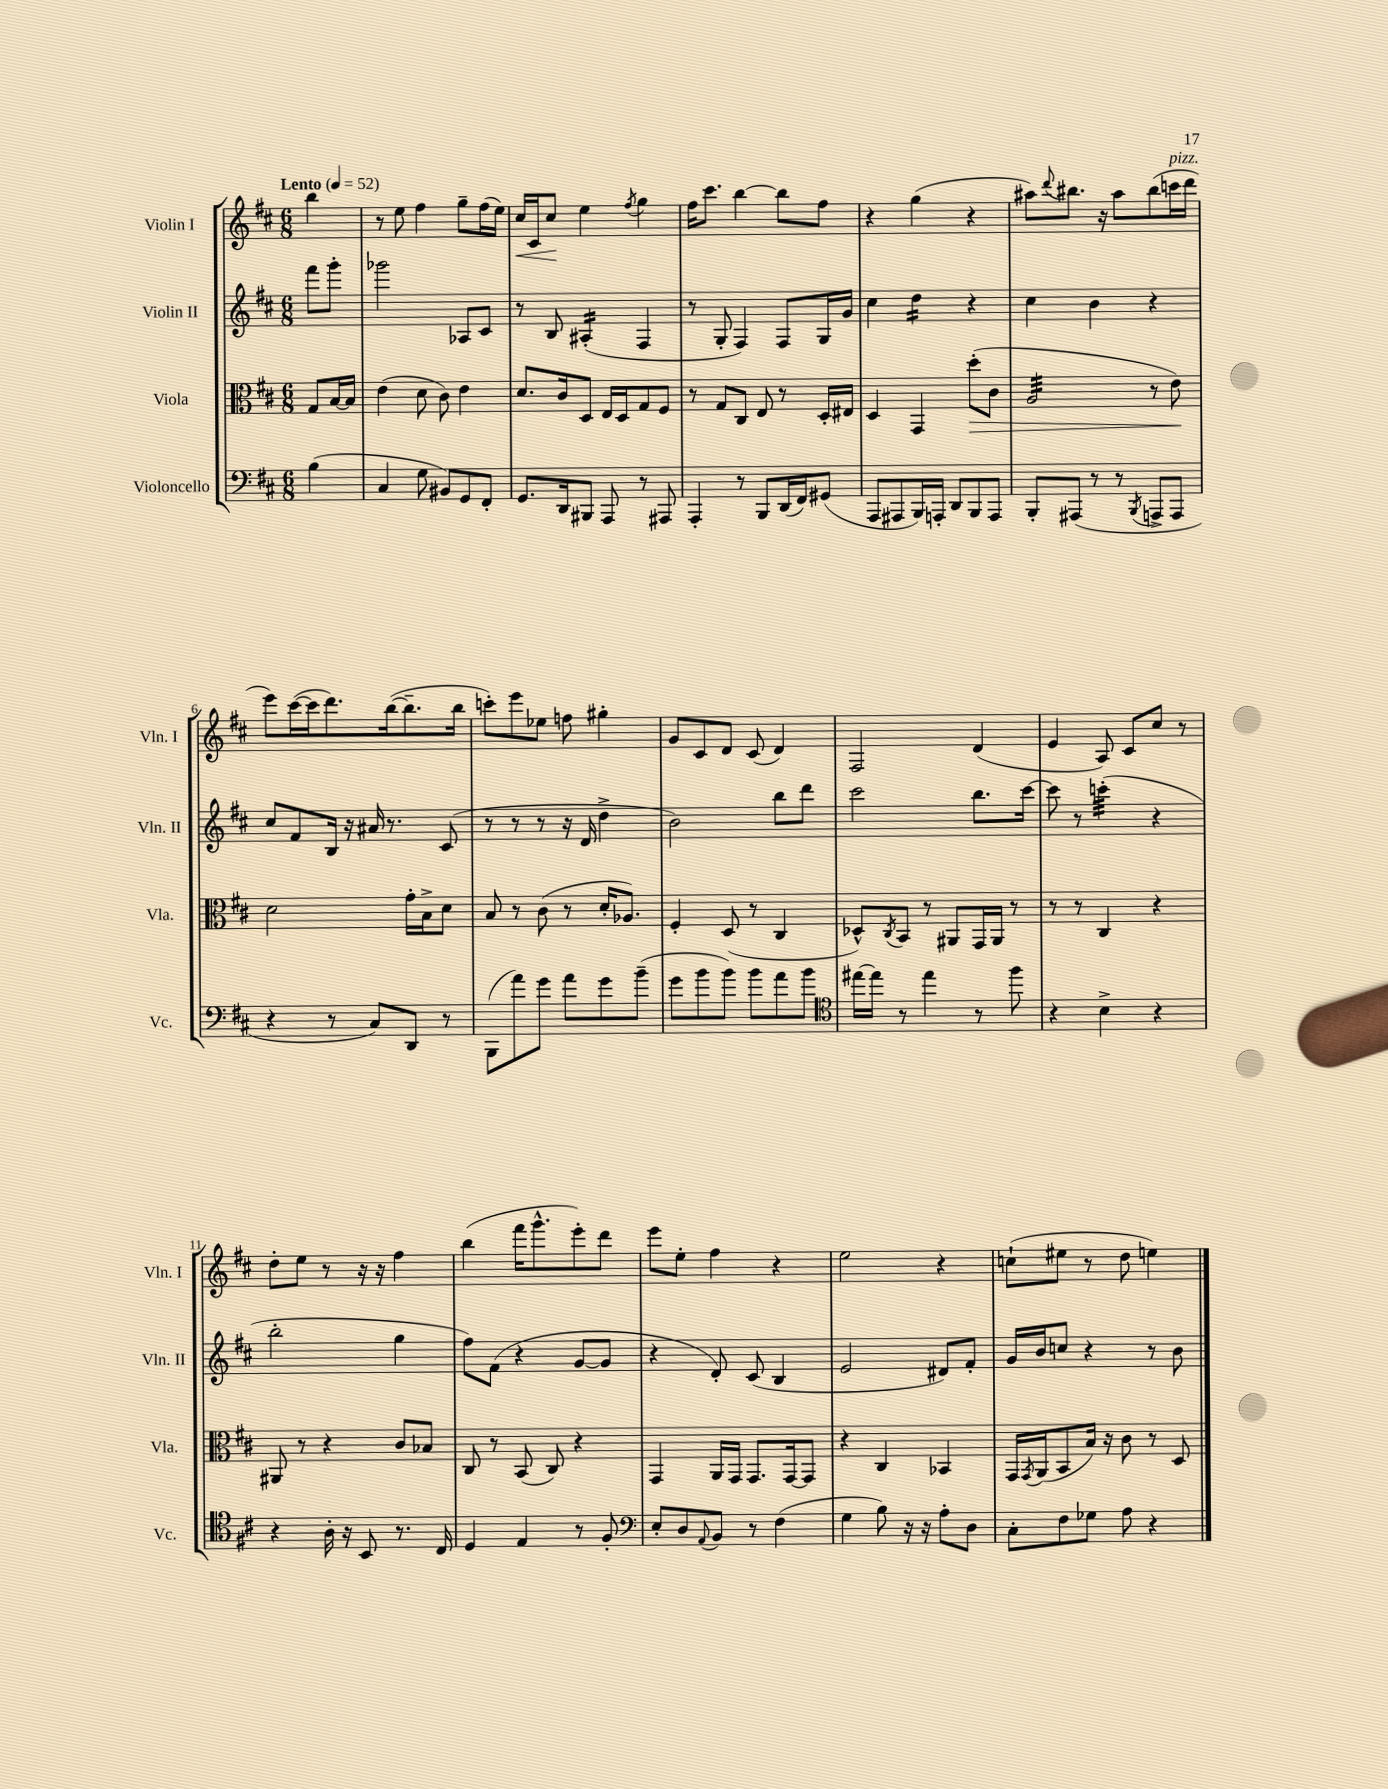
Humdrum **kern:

**kern	**kern	**kern	**kern
*staff4	*staff3	*staff2	*staff1
*clefF4	*clefC3	*clefG2	*clefG2
*k[f#c#]	*k[f#c#]	*k[f#c#]	*k[f#c#]
*M6/8	*M6/8	*M6/8	*M6/8
*MM52	*MM52	*MM52	*MM52
(4B	8G	8fff#	4bb
.	[16B	8ggg'	.
.	16B]	.	.
=	=	=	=
4C#	(4e	2ggg-	8r
.	.	.	8ee
8G	8d	.	4ff#
8BB#)	8c#)	.	.
8GG	4e	8A-	8gg~
8FF#'	.	8c#	(16ff#
.	.	.	16ee)
=	=	=	=
8.GG	8.d	8r	16cc#
.	.	.	16c#
.	.	8B	8cc#
16DD	16c#	.	.
8BBB#	8D	(4A#'	4ee
8AAA	16E	.	.
.	16D	.	.
.	.	.	8qff#
8r	8G	4F#	4gg
8AAA#	8F#	.	.
=	=	=	=
4AAA'	8r	8r	16ff#
.	.	.	8.ccc#
.	8G	8G'	.
8r	8C#	4F#)	[4bb
8BBB	8E	.	.
(16DD	8r	8F#	8bb]
16FF#)	.	.	.
(8GG#	16D'	16G	8ff#
.	16E#	16g	.
=	=	=	=
8AAA	4D	4cc#	4r
8AAA#	.	.	.
16BBB)	4GG	4dd	(4gg
16AAA'	.	.	.
8DD	.	.	.
8BBB	(8dd'	4r	4r
8AAA	8c#	.	.
=	=	=	=
8BBB'	2A	4cc#	8aa#)
.	.	.	8qqddd
(8AAA#	.	.	8.bb#
8r	.	4b	.
.	.	.	16r
8r	.	.	8aa#
8qBBB	.	.	.
8AAA^	8r	4r	(8bb#
8AAA	8e)	.	16ccc
.	.	.	16ddd
=	=	=	=
4r	2d	8cc#	8eee)
.	.	8f#	([16ccc#
.	.	.	16ccc#]
8r	.	16B	8.ddd)
.	.	16r	.
8C#)	.	16a#	.
.	.	8.r	([16bb
8DD	16g'	.	8.bb~]
.	16B^	.	.
8r	8d	(8c#	.
.	.	.	16bb
=	=	=	=
(8BBB	8B	8r	8ccc')
8a)	8r	8r	8eee
8g	(8c#	8r	8ee-
8a	8r	16r	8ff
.	.	16d	.
8g	16d'	4dd^	4gg#'
.	8.A-)	.	.
(8b~	.	.	.
=	=	=	=
8g	4F#'	2b)	8g
8b	.	.	8c#
8b)	(8D	.	8d
8b	8r	.	(8c#
8a	4C#	8bb	4d)
8b	.	8ddd	.
=	=	=	=
*clefC4	*	*	*
[16ee#	8D-^^)	2ccc#	2F#
16ee#]	.	.	.
.	8qC#	.	.
8r	8BB	.	.
4ee#	8r	.	.
.	8AA#	.	.
8r	16GG	8.bb	(4d
.	16AA#	.	.
8ff#	8r	.	.
.	.	[16ccc#	.
=	=	=	=
4r	8r	8ccc#]	4e
.	8r	8r	.
4B^	4C#	(4ccc'	8A)
.	.	.	8c#
4r	4r	4r	8cc#
.	.	.	8r
=	=	=	=
4r	8AA#	2bb'	8dd'
.	8r	.	8ee
16A'	4r	.	8r
16r	.	.	.
8BB	.	.	16r
.	.	.	16r
8.r	8c#	4gg	4ff#
.	8B-	.	.
16C#	.	.	.
=	=	=	=
4D	8C#	8ff#)	(4bb
.	8r	(8f#	.
4E	(8BB	4r	16fff#
.	.	.	8.ggg^^
.	8C#)	.	.
8r	4r	[8g	8eee')
8F#'	.	8g]	8ddd
=	=	=	=
*clefF4	*	*	*
8E'	4GG	4r	8eee
8D	.	.	8ee'
8qqAA	.	.	.
8BB	16AA	8d')	4ff#
.	16GG	.	.
8r	8.GG	(8c#	.
(4F#	.	4B	4r
.	[16GG	.	.
.	8GG]	.	.
=	=	=	=
4G	4r	2e	2ee
8B)	4C#	.	.
16r	.	.	.
16r	.	.	.
8A'	4BB-	8d#)	4r
8D	.	8f#'	.
=	=	=	=
8C#'	16GG	16g	(8cc`
.	8qGG	.	.
.	(16AA	16b	.
8F#	8BB	8cc	8ee#
8G-	16B)	4r	8r
.	16r	.	.
8A	8c#	.	8dd
4r	8r	8r	4ee)
.	8D	8b	.
==	==	==	==
*-	*-	*-	*-
